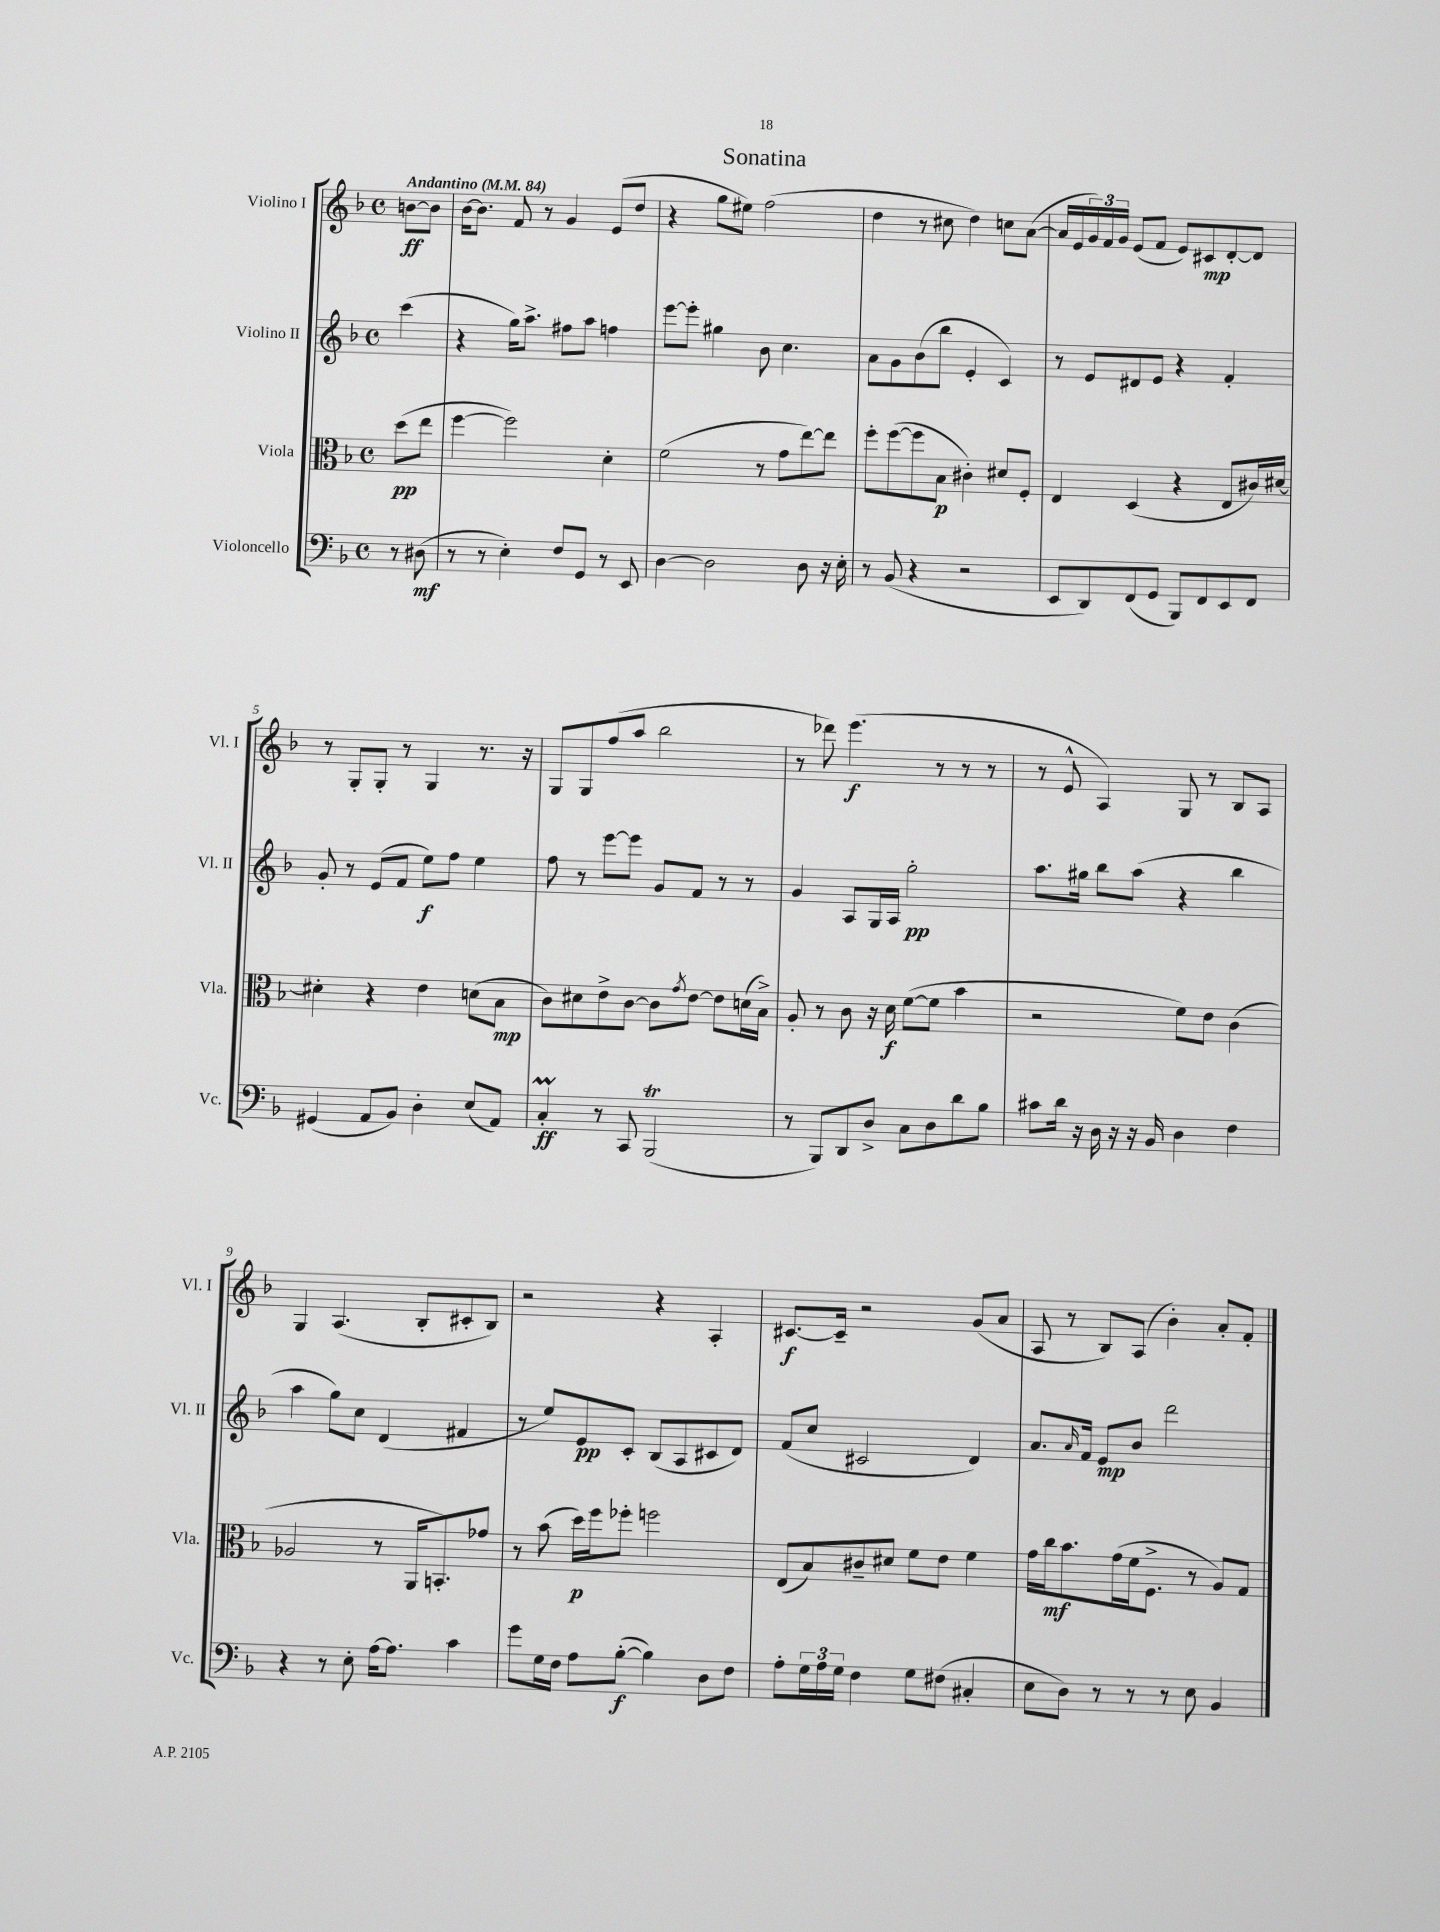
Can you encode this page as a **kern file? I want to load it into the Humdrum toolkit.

**kern	**kern	**kern	**kern
*staff4	*staff3	*staff2	*staff1
*clefF4	*clefC3	*clefG2	*clefG2
*k[b-]	*k[b-]	*k[b-]	*k[b-]
*M4/4	*M4/4	*M4/4	*M4/4
*met(c)	*met(c)	*met(c)	*met(c)
*MM84	*MM84	*MM84	*MM84
8r	(8dd	(4ccc	[8b
(8D#	8ee	.	8b]
=	=	=	=
8r	[4ff	4r	[16b-
.	.	.	8.b-]
8r	.	.	.
4E')	2ff])	16gg)	8f
.	.	8.aa^	.
.	.	.	8r
8F	.	8ff#	4g
8GG	.	8aa	.
8r	4d'	4ff	(8e
8EE	.	.	8dd
=	=	=	=
[4D	(2f	[8eee	4r
.	.	8eee']	.
2D]	.	4gg#	8gg
.	.	.	8ee#)
.	8r	8b-	(2ff
.	8g	4.cc	.
8D	[8ee)	.	.
16r	8ee]	.	.
16E'	.	.	.
=	=	=	=
8r	8ff'	8a	4dd
(8BB-	([8ff	8g	.
4r	8ff]	(8b-	8r
.	8B-	8bb-	8cc#
2r	4c#')	4e'	4dd)
.	8d#	4c)	8cc
.	8F'	.	([8a
=	=	=	=
8EE	4E	8r	16a]
.	.	.	16e
8DD)	.	8e	24g)
.	.	.	24f
.	.	.	24g
(8FF	(4D	8d#	(8e
8GG	.	8e	8f
8BBB-)	4r	4r	8e)
8FF	.	.	8c#
8EE	8E	4f'	[8d'
8FF	16c#)	.	8d]
.	[16d#	.	.
=	=	=	=
(4GG#	4d#']	8g'	8r
.	.	8r	8G'
8AA	4r	(8e	8G'
8BB-)	.	8f	8r
4D'	4e	8ee)	4G
.	.	8ff	.
(8E	(8d	4ee	8.r
8AA)	8B-	.	.
.	.	.	16r
=	=	=	=
4C'	8c)	8ff	8G
.	8d#	8r	8G
8r	8e^	[8eee	(8ff
8CC	[8c	8eee]	8aa
(2BBB-	8c]	8g	2bb-
.	8qg	.	.
.	[8e	8f	.
.	8e]	8r	.
.	(16d	8r	.
.	16B-^)	.	.
=	=	=	=
8r	8A'	4g	8r
8BBB-)	8r	.	8ddd-)
8DD	8c	8A	(4.eee
8D^	16r	16G	.
.	16d	16A	.
8C	([8f	2gg'	.
8D	8f]	.	8r
8d	4b-	.	8r
8B-	.	.	8r
=	=	=	=
8c#	2r	8.aa	8r
16d	.	.	8e^^
16r	.	16gg#	.
16D	.	8bb-	4A)
16r	.	.	.
16r	.	(8aa	.
16BB-	.	.	.
4D	8f)	4r	8G
.	8e	.	8r
4F	(4c	4bb-	8B-
.	.	.	8A
=	=	=	=
4r	2A-	4aa	4G
8r	.	8gg)	(4.A
8E'	.	8cc	.
[16A	8r	(4d	.
8.A]	.	.	.
.	16AA	.	8B-'
.	8.BB')	.	.
4c	.	4f#	8c#'
.	8g-	.	8B-)
=	=	=	=
8g	8r	8r	2r
16G	(8b-	8ee)	.
16F	.	.	.
8A	16dd)	8e	.
.	16ff	.	.
([8B-'	8ff-'	8c'	.
4B-])	2ff	(8B-	4r
.	.	8A	.
8D	.	8c#	4A'
8F	.	8d)	.
=	=	=	=
8A'	(8E	(8f	[8.c#
24G	8B-)	8cc	.
24A	.	.	.
.	.	.	16c#~]
24G	.	.	.
4F	8c#~	2c#	2r
.	8d#	.	.
8G	8f	.	.
(8F#	8e	.	.
4C#'	4f	4d)	(8g
.	.	.	8a
=	=	=	=
8E	16g	8.a	8A
.	16cc	.	.
8D)	8.b-	.	8r
.	.	16qqa	.
.	.	16f	.
8r	.	8e	8B-)
.	(16g	.	.
8r	16f	8b-	(8A
.	8.F^	.	.
8r	.	2ddd	4b-')
8E	8r	.	.
4BB-	8A)	.	8a'
.	8G	.	8f'
==	==	==	==
*-	*-	*-	*-
